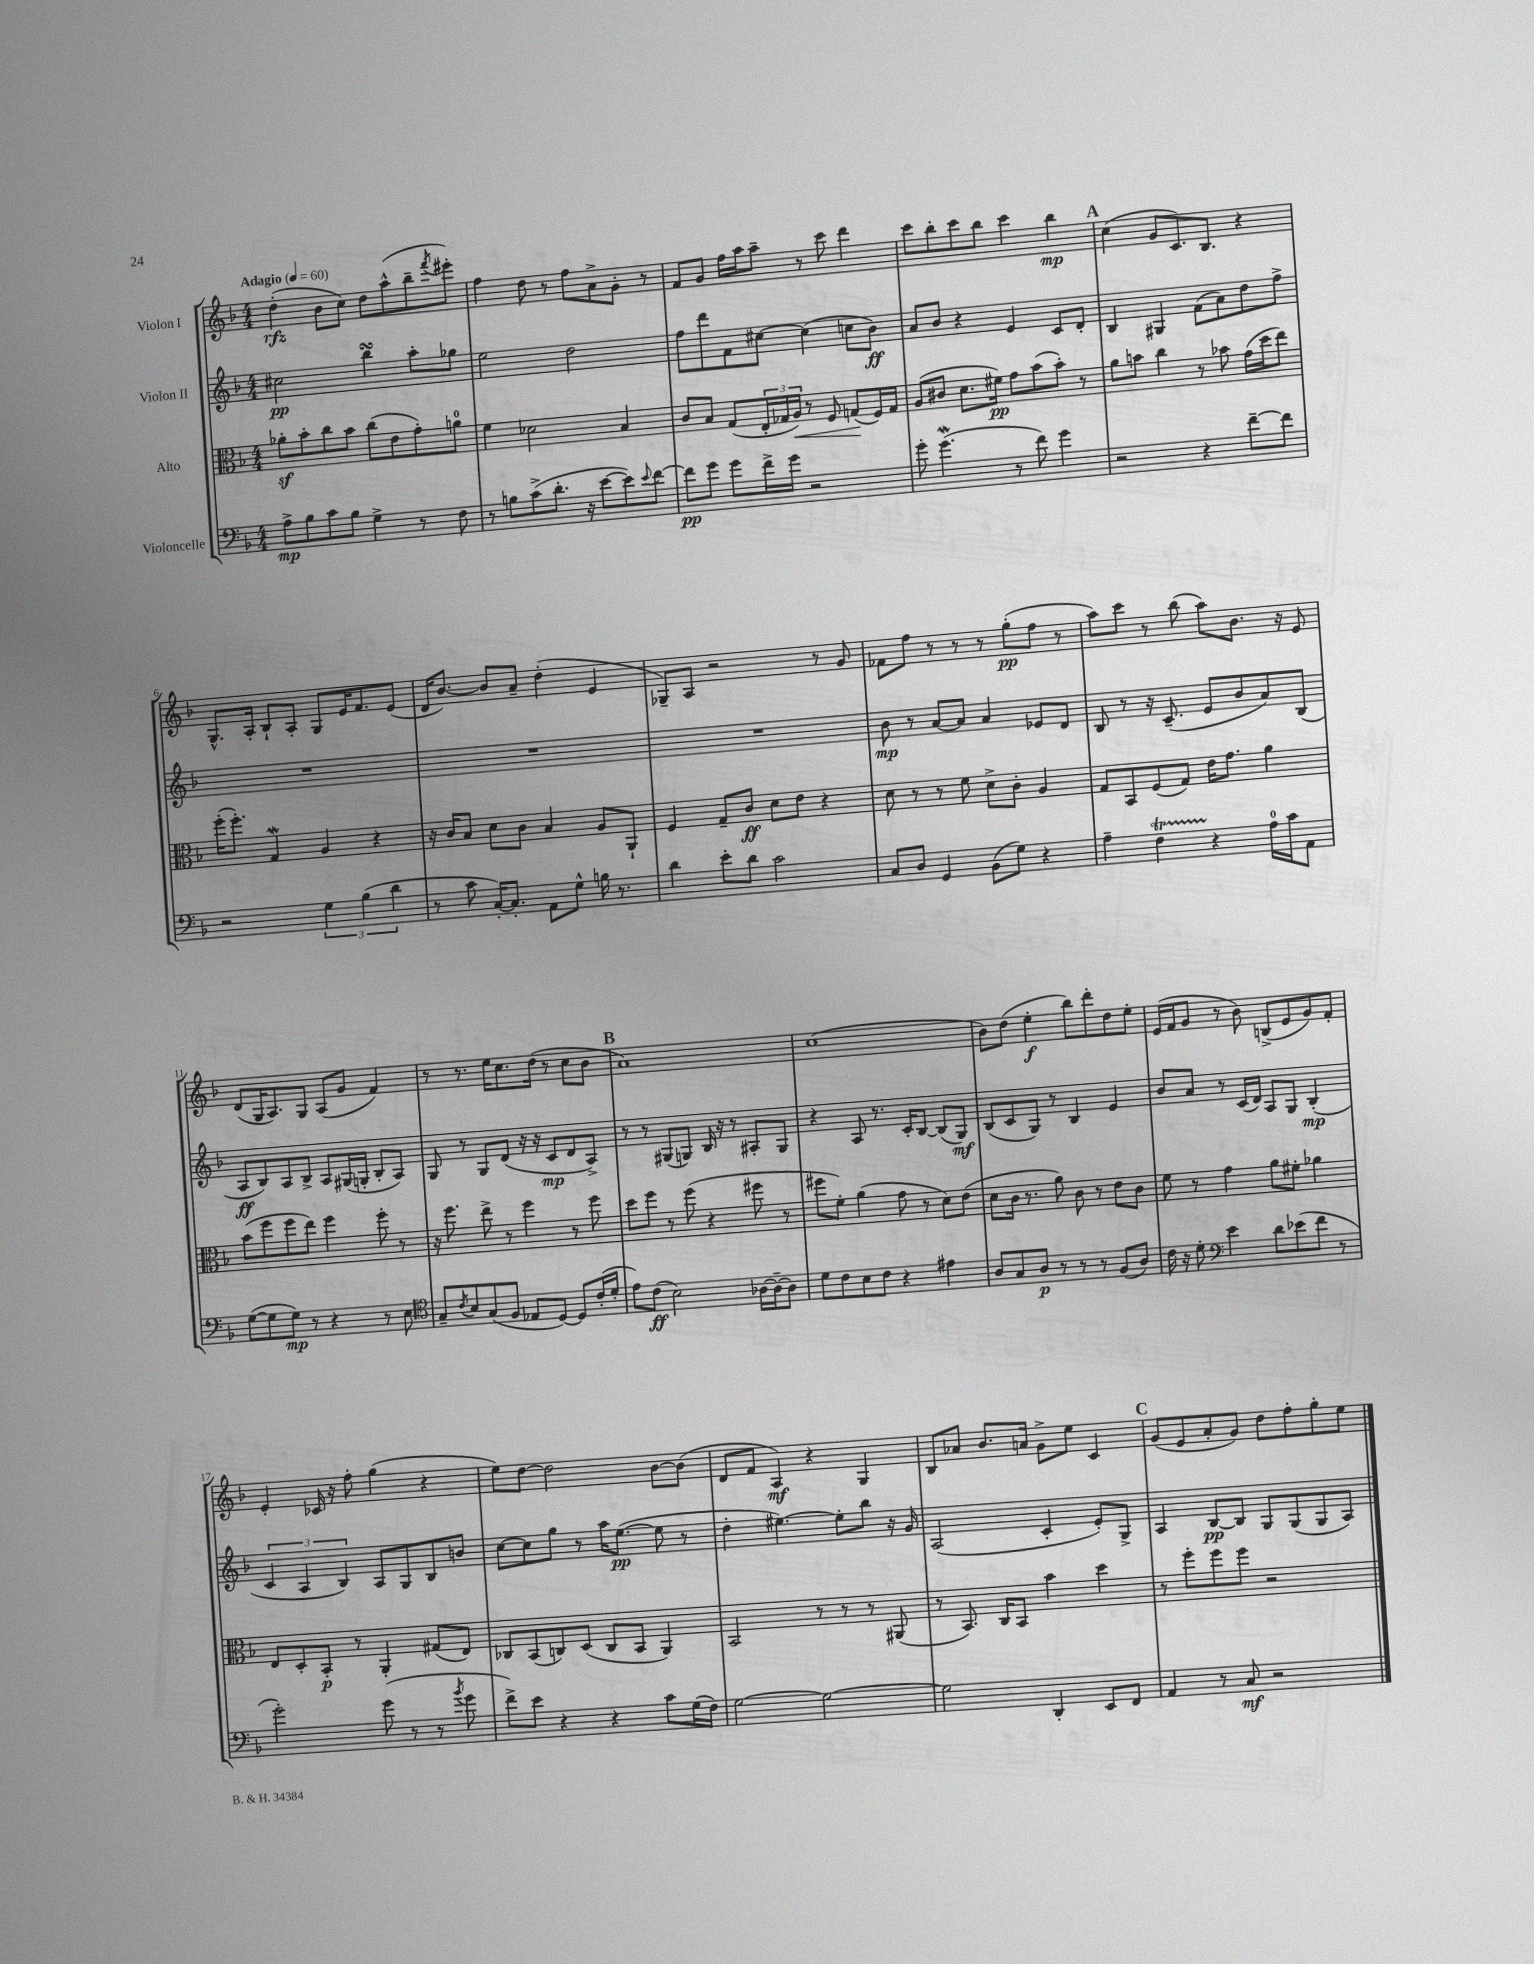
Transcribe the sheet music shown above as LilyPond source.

<<
\new StaffGroup <<
\new Staff = "s0" \with { instrumentName = "Violon I" } {
    \clef treble \key f \major \numericTimeSignature \time 4/4 \tempo "Adagio" 4 = 60
    d''4-.\rfz( bes'8 c''8) d''8 a''8-^( bes''8-- \acciaccatura { f'''8 } eis'''8-.) |
    f''4 d''8 r8 f''8 a'8-> g'8-. r8 |
    f'8 g'8 f''16 a''16 a''8-- r8 c'''8 d'''4 |
    c'''8 bes''8-. c'''8 bes''8 c'''4 bes''4\mp |
    \mark \markup { \bold "A" } c''4( g'8 c'8.) bes8. r4 |
    g8.-^ a16-. bes8-! a8-. g8 e'16 f'8. e'8( |
    d'16 bes'8.~) bes'8 a'8-- d''4-.( e'4 |
    ges8--) a8 r2 r8 g'8 |
    fes'8 f''8 r8 r8 r8 g''8-.\pp( f''8 r8 |
    a''8) c'''8 r8 bes''8( a''8) bes'8. r16 e'8 |
    d'8( g16 a8.) g8 a8( g'8 f'4) |
    r8 r8. e''16 c''8. d''16( r8 c''8 bes'8 |
    \mark \markup { \bold "B" } a'1) |
    c''1( |
    bes'8) d''8( e''4-.\f bes''8) d'''8-. d''8 e''8-. |
    e'16( f'16 g'8 r8 bes'8) b8->( e'8 g'8) f'8-. |
    e'4-. ces'16 r16 f''8-. g''4( r4 |
    e''8) d''8~ d''2 bes'8~ bes'8( |
    d'8 f'8 a4\mf) r4 g4 |
    bes8 aes'8 bes'8. a'16 g'8-> e''8 c'4 |
    \mark \markup { \bold "C" } g'8( e'8 a'8-. g'8) d''8 f''8-. g''8-. e''8 \bar "|." |
}
\new Staff = "s1" \with { instrumentName = "Violon II" } {
    \clef treble \key f \major \numericTimeSignature \time 4/4
    cis''2\pp bes''4\turn a''8-. ges''8 |
    e''2 d''2 |
    f''8 d'''8 f'8 cis''8~ cis''4( c''8 bes'8\ff) |
    a'8 bes'8 r4 e'4 c'8 d'8-. |
    \mark \markup { \bold "A" } bes4 gis4 f'8( a'8) d''8 f''8-> |
    R1 |
    R1 |
    R1 |
    bes'8\mp r8 a'8~ a'8 a'4 ees'8 d'8 |
    bes8 r8 r16 c'8.--( e'8 bes'8 a'8) bes8( |
    a8\ff bes8) a8 bes8-> a8 gis16( g16-. bes8-. a8) |
    g8 r8 g8 d'8( r16 r16 c'8\mp d'8 a8->) |
    \mark \markup { \bold "B" } r8 r8 gis8( g8) bes16 r16 r8 ais8-. g8 |
    r4 a8 r8. c'16-. bes8~ bes8( g8\mf) |
    bes8( c'8 g8) r8 bes4 e'4 |
    bes'8 a'8 r8 c'16( d'16) a8 g8 bes4-.\mp( |
    \tuplet 3/2 { c'4 a4 bes4) } a8 g8 bes8 b'8 |
    c''8~ c''8 g''8 r8 a''16 e''8.~\pp( e''8 r8 |
    d''4-. eis''4.~) eis''8-. bes''8 r16 g'16 |
    a2( c'4-. e'8-.) g8-> |
    \mark \markup { \bold "C" } a4 bes8~\pp bes8 g8 g8( g8 a8) \bar "|." |
}
\new Staff = "s2" \with { instrumentName = "Alto" } {
    \clef alto \key f \major \numericTimeSignature \time 4/4
    aes'8-.\sf bes'8-. c''8 bes'8 c''8( e'8 g'8-.) a'8-0 |
    f'4 des'2 bes4 |
    c'8 bes8 g8( \tuplet 3/2 { e16-. ges16 a16\<) } r8 f8 g8\!( f16) g16 |
    a8( cis'8 d'8. fis'16\pp) g'8 bes'8( bes'8-.) r8 |
    \mark \markup { \bold "A" } a'8 b'8 c''4 r8 bes'8 g'16( d''16 e''8) |
    f''16-.( f''8.-.) g4\mordent a4 r4 |
    r16 c'16 bes8 d'8 c'8 bes4 a8 a,8-! |
    f4 g8-- c'8\ff d'8 e'8 r4 |
    d'8 r8 r8 f'8 d'8-> c'8-. a4 |
    g8 bes,8 f8( g8) e'16 g'8. a'4 |
    bes'8( f''8 f''8 e''8) f''4 f''8-. r8 |
    r16 f''8. e''8-> r8 f''4 r8 f''8 |
    \mark \markup { \bold "B" } d''8 f''8 r8 f''8( r4 fis''8 r8 |
    fis''8 f'8-.) a'4( g'8 r8 d'8) e'8( |
    d'8 c'16 r8. a'8) c'8 r8 e'8 c'8 |
    f'8 r8 g'4 a'8 fis'8-. aes'4 |
    e8 d8-. bes,8-.\p r8 a,4-. gis8( e8) |
    ces8 bes,8( c8) d8( c8 bes,8 a,4) |
    bes,2 r8 r8 r8 ais,8( |
    r8 bes,8.) c16 bes,8 bes'4 d''4 |
    \mark \markup { \bold "C" } r8 f''8-. f''8 f''8 r2 \bar "|." |
}
\new Staff = "s3" \with { instrumentName = "Violoncelle" } {
    \clef bass \key f \major \numericTimeSignature \time 4/4
    a8->\mp bes8 c'8 bes8 g4-> r8 f8 |
    r8 b8 c'8->( d'8.-. r16 e'8~ e'8) \appoggiatura { e'8 } f'8~ |
    f'8\pp g'8 g'8 f'16-> g'16 r2 |
    g'8-. g'4.\mordent( r8 f'8) g'4 |
    \mark \markup { \bold "A" } r2 r4 f'8~-- f'8 |
    r2 \tuplet 3/2 { g4 bes4( d'4 } |
    r8 c'8 c16~-.) c8.-. a,8 g8-^ b16 r8. |
    d'4 e'8-. d'8 c'2 |
    c8 d8 g,4 bes,8( g8) r4 |
    a4-- f4\startTrillSpan r4\stopTrillSpan a16-0 c'16 a,8 |
    g8~( g8 g8\mp) r8 r4 r8 e8 |
    \clef tenor g8-- \acciaccatura { c'8 } bes8 g8( f8 ees8 d8~) d8 c'16-.( d'16-. |
    \mark \markup { \bold "B" } e'8) c'8\ff( bes2) aes16~ aes16~-- aes8 |
    d'8 c'8 bes8 c'8 r4 eis'4 |
    a8 g8 a8\p r8 r8 r8 f8( a8) |
    c'16 r16 d'8-. \clef bass e'4 d'8 ees'8( f'8 r8 |
    g'2-.) g'8( r8 r8 \acciaccatura { bes'8 } g'8 |
    f'8->) e'8 r4 r4 c'8 g16( f16) |
    g2~ g2~ |
    g2 d,4-. e,8 f,8 |
    \mark \markup { \bold "C" } a,4 r8 c8\mf r2 \bar "|." |
}
>>
>>
